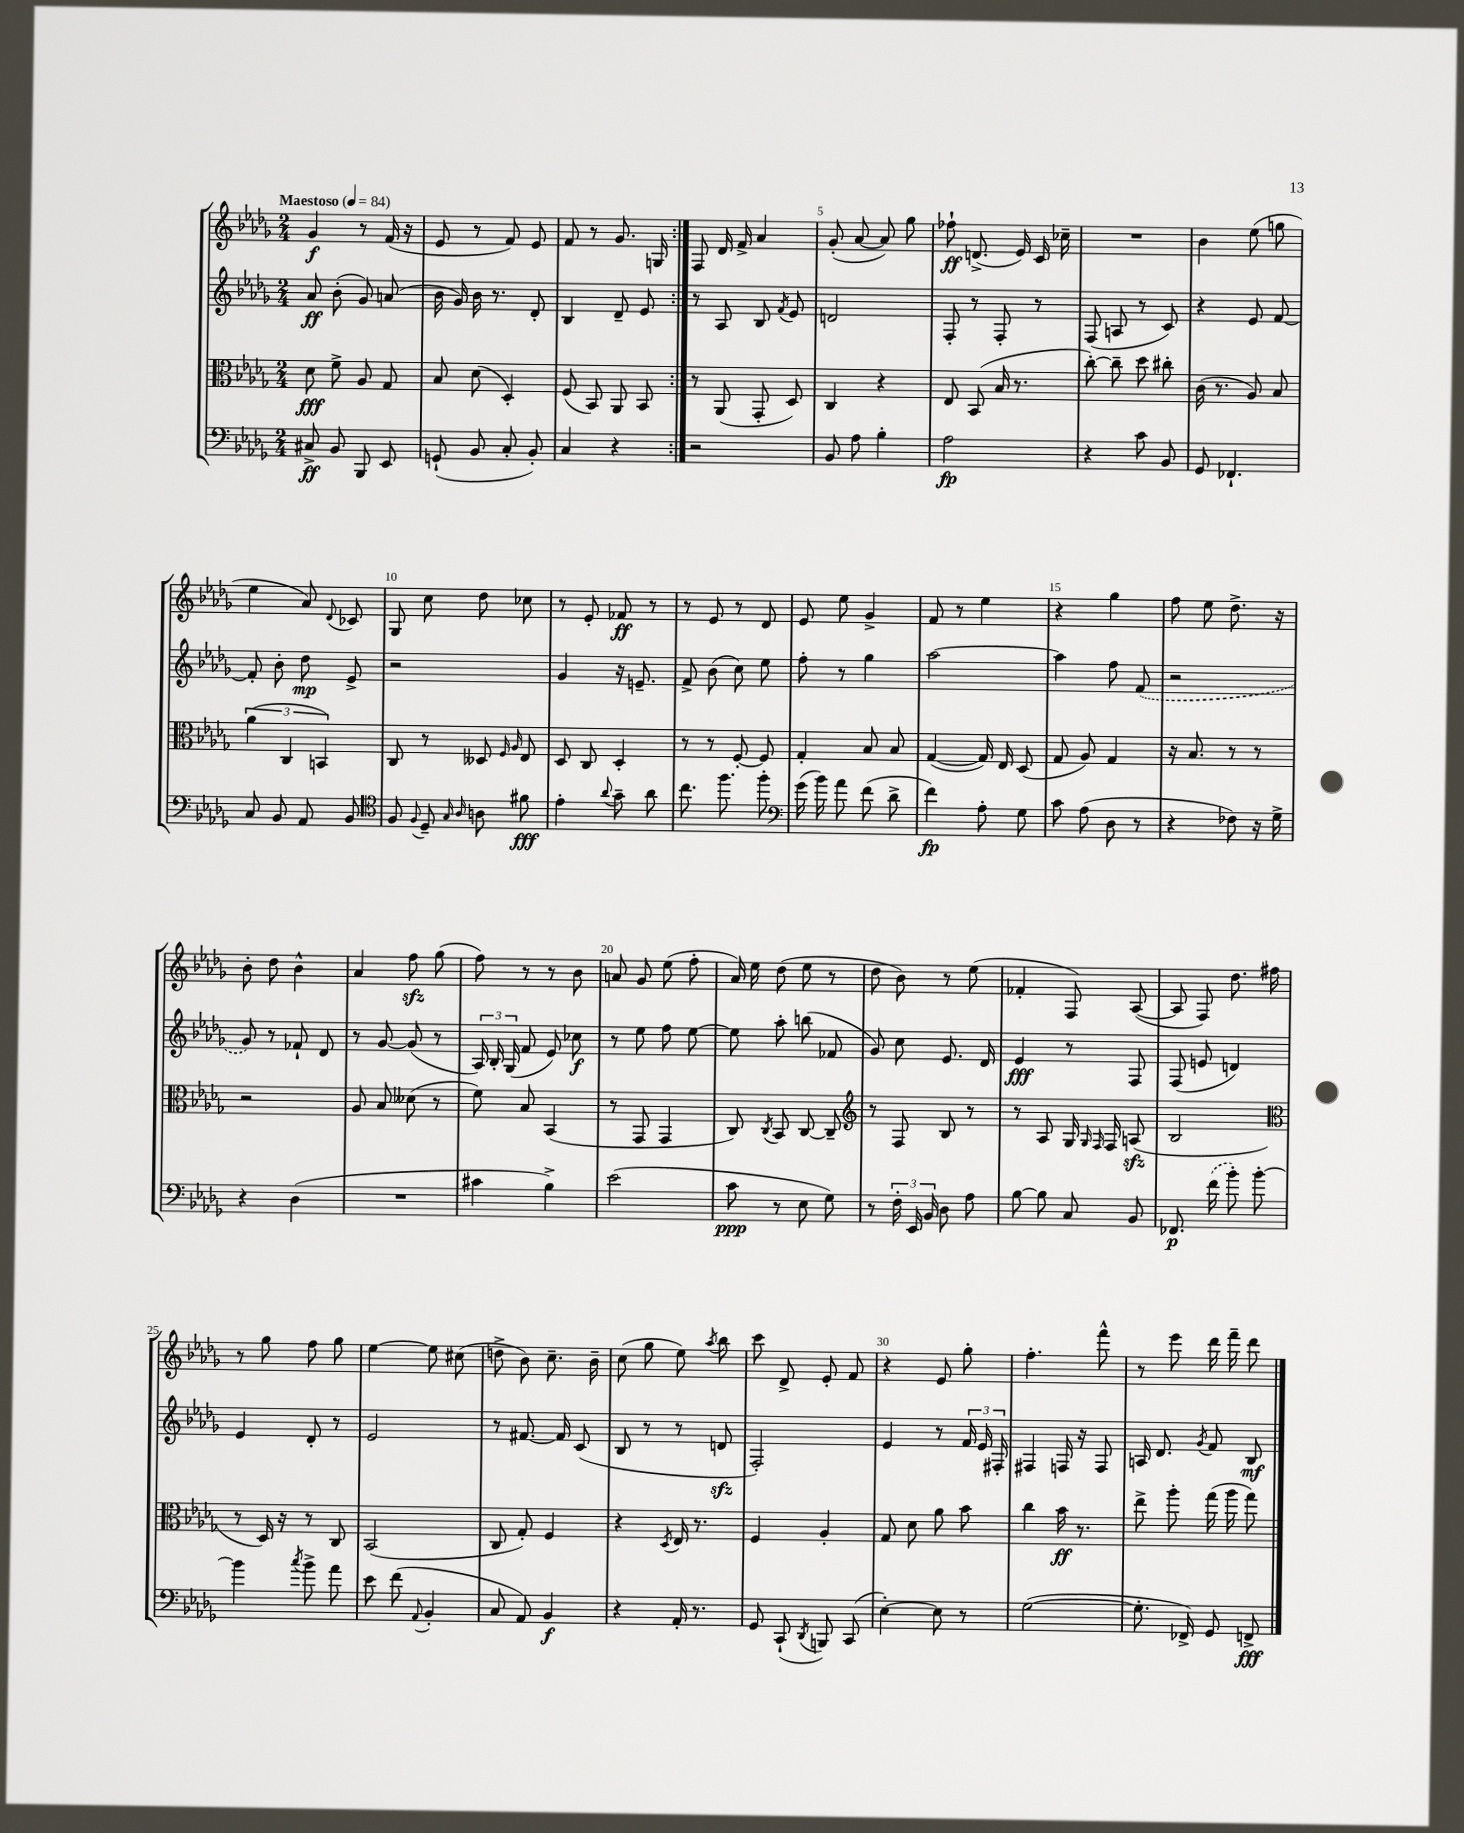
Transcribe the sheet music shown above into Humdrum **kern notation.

**kern	**kern	**kern	**kern
*staff4	*staff3	*staff2	*staff1
*clefF4	*clefC3	*clefG2	*clefG2
*k[b-e-a-d-g-]	*k[b-e-a-d-g-]	*k[b-e-a-d-g-]	*k[b-e-a-d-g-]
*M2/4	*M2/4	*M2/4	*M2/4
*MM84	*MM84	*MM84	*MM84
8C#^/	8d-\	8a-/	4g-/
8BB-/	8f^\	(8b-'\	.
8BBB-/	8A-/	8g-/)	8r
8EE-/	8G-/	(8a/	(16f/
.	.	.	16r
=	=	=	=
(8GG`/	8B-/	16b-\	8e-/
.	.	16g-/)	.
8BB-/	(8d-\	16b-\	8r
.	.	8.r	.
8C'/	4D-'/)	.	8f/)
8BB-'/)	.	8d-'/	8e-/
=	=	=	=
4C/	(8F/	4B-/	8f/
.	8BB-/)	.	8r
4r	8AA-/	8d-~/	8.g-/
.	8BB-/	8e-/	.
.	.	.	16G/
=:|!	=:|!	=:|!	=:|!
2r	8r	8r	8F/
.	(8AA-/	8A-/	16d-/
.	.	.	16f^/
.	8GG-'/	8B-/	4a-/
.	.	8qf/	.
.	8D-/)	8e-/	.
=	=	=	=
8BB-/	4C/	2d/	(8g-'/
8A-\	.	.	[8a-/
4B-'\	4r	.	8a-/])
.	.	.	8gg-\
=	=	=	=
2A-\	8E-/	8F'/	8ff-`\
.	(8BB-/	8r	(8.d^/
.	16B-/	8F'/	.
.	8.r	.	16e-/)
.	.	8r	16c/
.	.	.	16cc-~\
=	=	=	=
4r	[8cc'\)	(8F/	2r
.	8cc~\]	8A/	.
8c\	8dd-\	8r	.
8BB-/	8cc#'\	8c/)	.
=	=	=	=
8GG-/	(16c\	4r	4b-\
.	8.r	.	.
4.FF-`/	.	.	.
.	8A-/)	8e-/	(8ee-\
.	8B-/	[8f/	8gg\
=	=	=	=
8C/	(6a-\	8f'/]	4ee-\
8BB-/	.	8b-'\	.
.	6C/	.	.
8AA-/	.	8dd-\	8a-/)
.	6BB/)	.	.
.	.	.	8qqd-/
8BB-/	.	8e-^/	8c-/
=	=	=	=
*clefC4	*	*	*
8F/	8C/	2r	8G-/
8qqF/	.	.	.
8D-~/	8r	.	8cc\
16qqG-/	.	.	.
16qqA-/	.	.	.
8A\	8D--/	.	8dd-\
.	16qqF/	.	.
.	16qqA-/	.	.
8f#\	8E-/	.	8cc-\
=	=	=	=
4e-'\	8D-/	4g-/	8r
.	8C/	.	8e-'/
8qqa-/	.	.	.
8g-~\	4D-'/	16r	8f-/
.	.	8.e~/	.
8a-\	.	.	8r
=	=	=	=
8.cc\	8r	8f^/	8r
.	8r	(8b-\	8e-/
8.ff\	.	.	.
.	[8F'/	8cc\)	8r
8ff'\	8F/]	8ee-\	8d-/
=	=	=	=
*clefF4	*	*	*
(16g-\	4G-'/	8ff'\	8e-/
16b-\)	.	.	.
8a-\	.	8r	8ee-\
(8f\	8B-/	4gg-\	4g-^/
8d-^\	8B-/	.	.
=	=	=	=
4f\)	([4G-/	[2aa-\	8f/
.	.	.	8r
8A-'\	16G-/])	.	4ee-\
.	16E-/	.	.
8G-\	(8D-/	.	.
=	=	=	=
8c\	8G-/	4aa-\]	4r
(8A-\	8A-/)	.	.
8D-\	4G-/	8ff\	4gg-\
8r	.	(8f/	.
=	=	=	=
4r	16r	2r	8ff\
.	8.B-/	.	.
.	.	.	8ee-\
8F-\)	8r	.	8.dd-^\
16r	8r	.	.
16G-^\	.	.	16r
=	=	=	=
4r	2r	8g-/)	8b-'\
.	.	8r	8dd-\
(4D-\	.	8f-`/	4b-^^\
.	.	8d-/	.
=	=	=	=
2r	8A-/	8r	4a-/
.	8B-/	[8g-/	.
.	(8d--\	(8g-/]	8ff\
.	8r	8r	(8gg-\
=	=	=	=
4c#\	8f\)	24A-/)	8ff\)
.	.	24B-'/	.
.	.	(24G-/	.
.	8B-/	8f/	8r
4B-^\)	(4BB-/	8e-/)	8r
.	.	8cc-\	8b-\
=	=	=	=
(2e-\	8r	8r	8a/
.	8GG-/	8ee-\	8g-/
.	4GG-/	8ff\	(8ee-\
.	.	[8ee-\	8ff'\
=	=	=	=
8c\	8C/)	8ee-\]	16a-/)
.	.	.	16ee-\
.	8qC/	.	.
8r	8BB-/	8aa-'\	(8dd-\
8E-\	[8C/	(8bb\	8ee-\
8G-\)	8C~/]	8f-/	8r
=	=	=	=
*	*clefG2	*	*
8r	8r	8g-/)	8dd-\
24F'\	8F/	8cc\	8b-\)
24EE-/	.	.	.
24BB-/	.	.	.
8D-\	8B-/	8.e-/	8r
8A-\	8r	.	(8ee-\
.	.	16d-/	.
=	=	=	=
[8B-\	8r	4e-/	4f-'/
8B-\]	8A-/	.	.
8C/	16G-/	8r	8F/)
.	16qqG-/	.	.
.	16qqF/	.	.
.	16F/	.	.
8BB-/	(8A/	8F/	([8A-/
=	=	=	=
8.FF-/	2B-/	(8F/	8A-/]
.	.	8e/	8F/)
(16f\	.	.	.
8b-'\)	.	4d/)	8.dd-\
[8b-'\	.	.	.
.	.	.	16ff#\
=	=	=	=
*	*clefC3	*	*
4b-\]	8r	4e-/	8r
.	16D-/)	.	8gg-\
.	16r	.	.
8qcc/	.	.	.
8b-^\	8r	8d-'/	8ff\
8a-\	8C/	8r	8gg-\
=	=	=	=
8e-\	(2BB-/	2e-/	[4ee-\
(8f\	.	.	.
8qqAA-/	.	.	.
4BB-'/	.	.	8ee-\]
.	.	.	(8cc#\
=	=	=	=
8C/	8C/	8r	8dd^\
8AA-/)	8G-'/)	[8.f#/	8b-\)
4BB-/	4F/	.	8.cc~\
.	.	16f#/]	.
.	.	(8c/	.
.	.	.	16b-~\
=	=	=	=
4r	4r	8B-/	(8cc\
.	.	8r	8gg-\
.	8qD-/	.	.
16AA-'/	16E-/	8r	8ee-\)
8.r	8.r	.	.
.	.	.	8qaa-/
.	.	8d/	8bb-\
=	=	=	=
8GG-/	4F/	2F'/)	8ccc\
(8CC`/	.	.	8d-^/
8qDD-/	.	.	.
8BBB/)	4A-'/	.	8e-'/
(8CC/	.	.	8f/
=	=	=	=
[4E-'\)	8G-/	4e-/	4r
.	8d-\	.	.
8E-\]	8a-\	8r	8e-/
8r	8b-\	24f/	8gg-'\
.	.	24e-/	.
.	.	24F#'/	.
=	=	=	=
([2G-\	4cc\	4F#/	4.ff'\
.	16b-\	16F/	.
.	8.r	16r	.
.	.	8F/	8fff^^\
=	=	=	=
8.G-'\]	8ee-^\	16A/	8r
.	.	8.d-/	.
.	8aa-'\	.	8eee-\
16FF-^/)	.	.	.
.	.	8qg-/	.
8GG-/	(16gg-\	8f/	16ddd-\
.	16aa-\	.	16fff~\
8FF^/	8gg-\)	8B-/	8ddd-\
==	==	==	==
*-	*-	*-	*-
